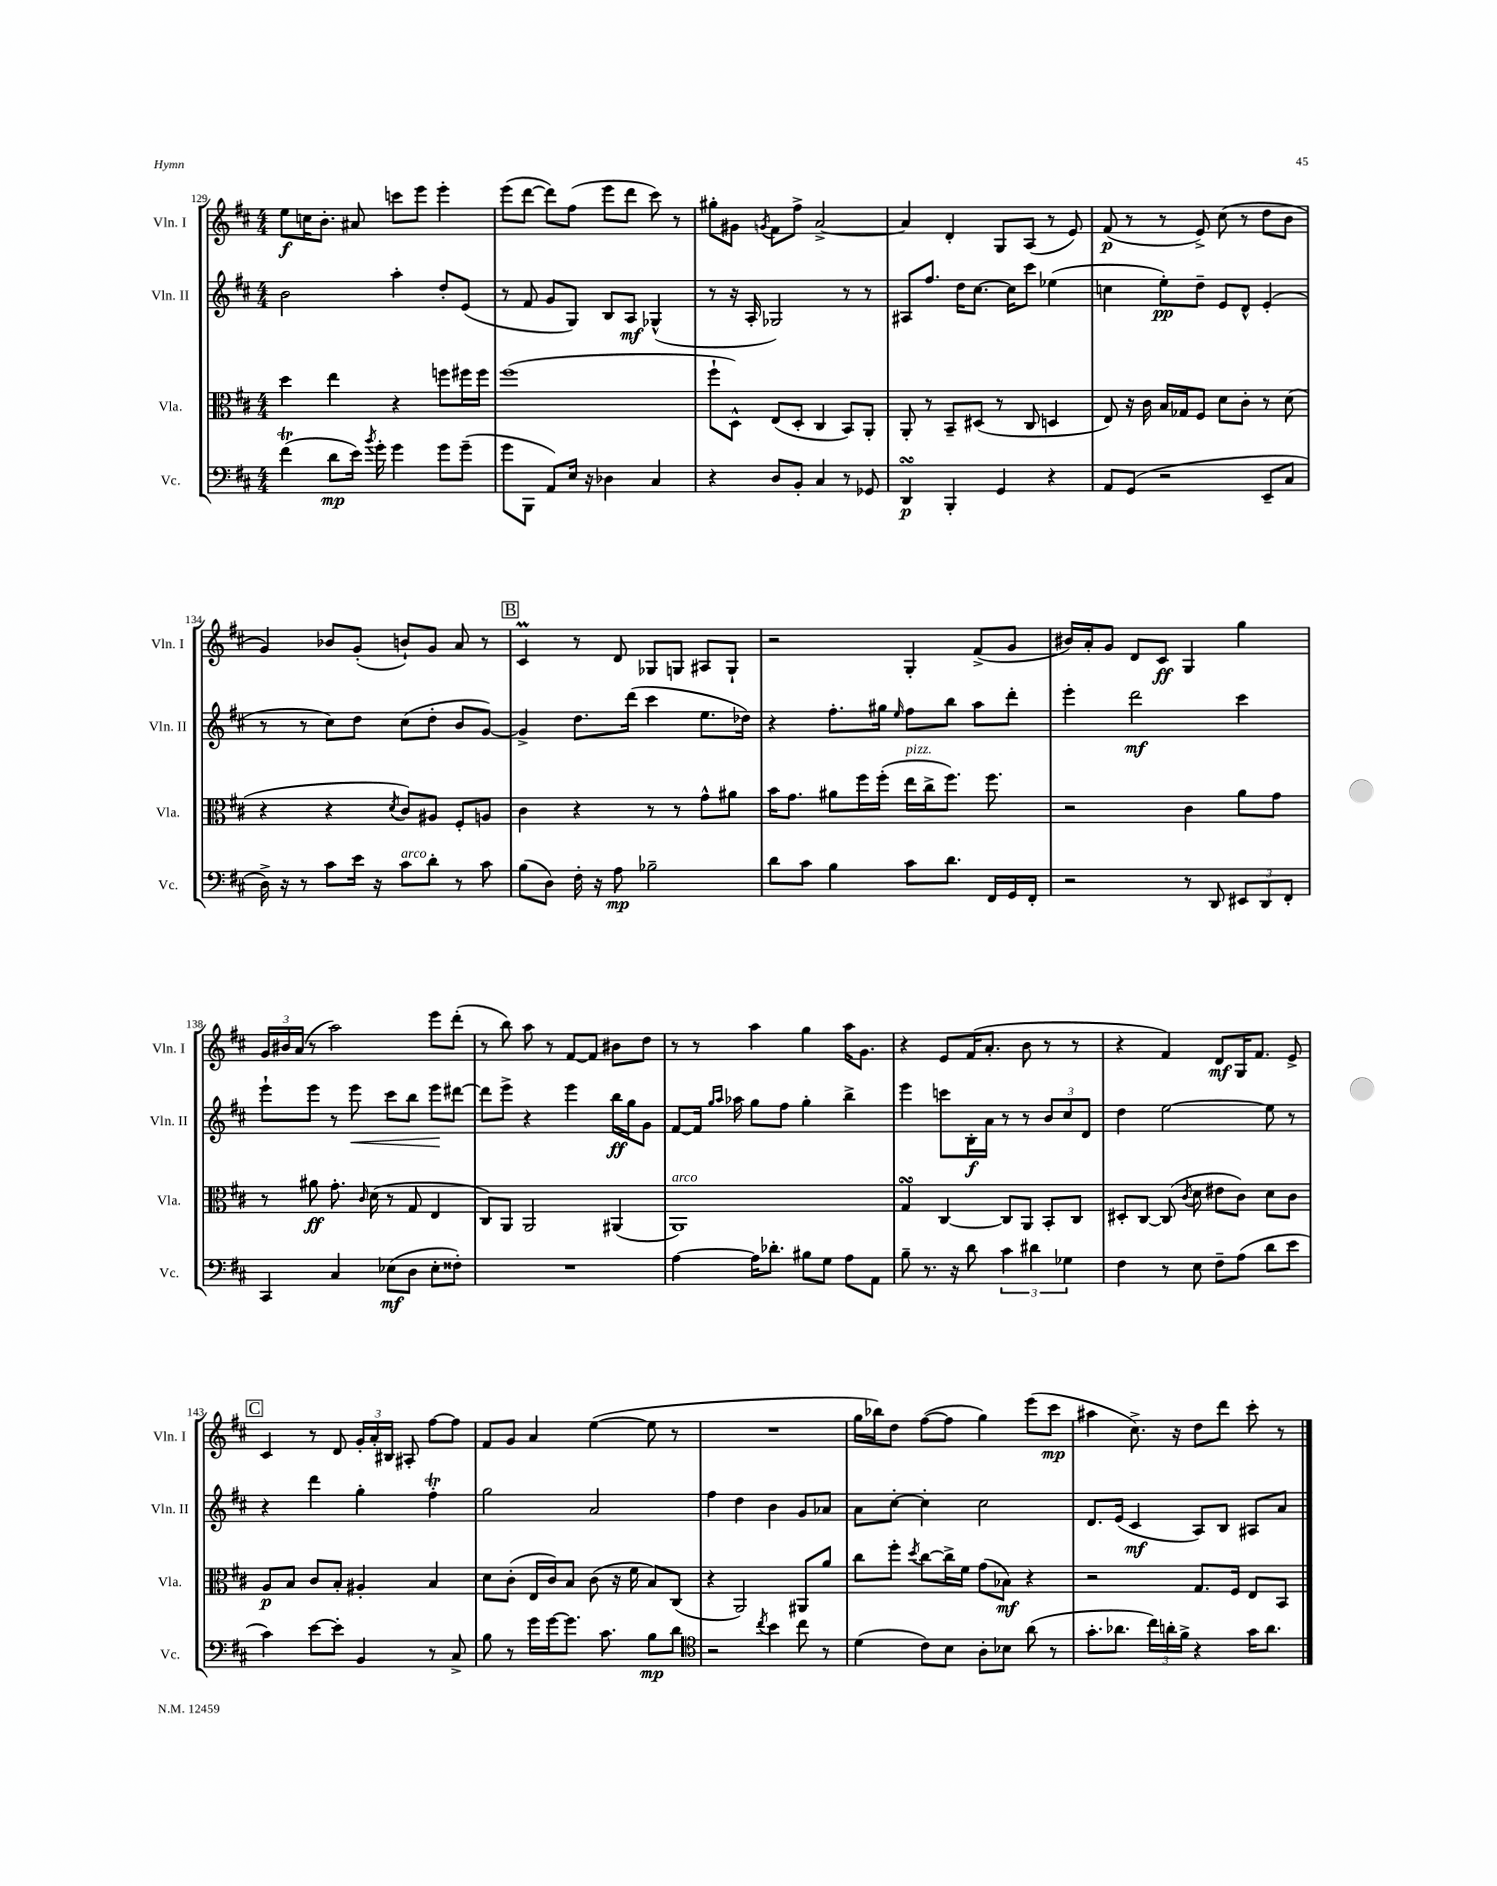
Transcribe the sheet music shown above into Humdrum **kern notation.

**kern	**kern	**kern	**kern
*staff4	*staff3	*staff2	*staff1
*clefF4	*clefC3	*clefG2	*clefG2
*k[f#c#]	*k[f#c#]	*k[f#c#]	*k[f#c#]
*M4/4	*M4/4	*M4/4	*M4/4
(4f#	4dd	2b	8ee
.	.	.	16cc
.	.	.	8.b'
8d	4ee	.	.
16e)	.	.	8a#
8qb	.	.	.
16g'	.	.	.
4g	4r	4aa'	8ccc
.	.	.	8eee
8g	8ff	8dd'	4eee'
(8g~	16ff#	(8e	.
.	16ff#	.	.
=	=	=	=
8g	(1ff#	8r	(8eee
8BBB	.	8f#	[8ddd
8AA)	.	8g	8ddd])
16E	.	8G)	(8ff#
16r	.	.	.
4D-	.	8B	8eee
.	.	8A	8ddd
4C#	.	(4G-^^	8ccc#)
.	.	.	8r
=	=	=	=
4r	8ff#`	8r	8gg#'
.	8D^^)	16r	8g#
.	.	16A'	.
.	.	.	8qg
8D	(8E	2G-)	8f#
8BB'	8D'	.	8ff#^
4C#	4C#	.	[2a^
8r	8BB)	8r	.
8GG-	8AA'	8r	.
=	=	=	=
4DD	8AA'	8A#	4a]
.	8r	8.ff#	.
4BBB'	8BB~	.	4d'
.	.	16dd	.
.	(8D#	[8.cc#	.
4GG	8r	.	8G
.	.	16cc#]	.
.	8C#	8ccc#	(8A
4r	4D	(4ee-	8r
.	.	.	8e)
=	=	=	=
8AA	8E)	4cc	(8f#
(8GG	16r	.	8r
.	16c#	.	.
2r	16B	8ee')	8r
.	16G-	.	.
.	8F#	8dd~	8e^)
.	8d	8e	(8cc#
.	8c#'	8d^^	8r
8EE~	8r	(4e'	8dd
8C#	(8d	.	8b
=	=	=	=
16D^)	4r	8r	4g)
16r	.	.	.
8r	.	8r	.
8c#	4r	8cc#)	8b-
16e	.	8dd	(8g'
16r	.	.	.
.	8qd	.	.
8c#	8c#)	(8cc#	8b`)
8d'	8A#	8dd'	8g
8r	8F#'	8b	8a
8c#	8A	[8g)	8r
=	=	=	=
(8B	4c#	4g^]	4c#
8D)	.	.	.
16F#'	4r	8.dd	8r
16r	.	.	.
8A	.	.	8d
.	.	(16ddd	.
2B-~	8r	4ccc#	8G-
.	8r	.	8G
.	8g^^	8.ee	8A#
.	8a#	.	8G`
.	.	16dd-)	.
=	=	=	=
8d	16b	4r	2r
.	8.g	.	.
8c#	.	.	.
4B	8a#	8.ff#'	.
.	16ff#	.	.
.	(16ff#'	16gg#	.
.	.	16qqee	.
8c#	16ee	8ff#	4G'
.	16cc#^	.	.
8.d	8.ff#)	8bb	.
.	.	8aa	(8f#^
16FF#	8.ff#	.	.
16GG	.	8ddd'	8g
16FF#'	.	.	.
=	=	=	=
2r	2r	4eee'	16b#)
.	.	.	16a'
.	.	.	8g
.	.	2ddd	8d
.	.	.	8c#
8r	4c#	.	4G
8DD	.	.	.
12EE#	8a	4ccc#	4gg
12DD	.	.	.
.	8g	.	.
12FF#'	.	.	.
=	=	=	=
4CC#	8r	8eee`	24g
.	.	.	24b#
.	.	.	(24a
.	8a#	8eee	8r
4C#	8.g'	8r	2aa)
.	.	8eee	.
.	16qqc#	.	.
.	(16d	.	.
(8E-	8r	8ccc#	.
8D	8G	8bb	.
8E-'	4E	8eee	8eee
8F##')	.	[8ddd#	(8ddd'
=	=	=	=
1r	8C#)	8ddd#]	8r
.	8AA	8eee^	8bb)
.	2AA	4r	8aa
.	.	.	8r
.	.	4eee	[8f#
.	.	.	8f#]
.	(4AA#	16bb	8b#
.	.	16gg	.
.	.	8g	8dd
=	=	=	=
[4A	1AA)	[8f#	8r
.	.	16f#]	8r
.	.	16qqgg	.
.	.	16qqaa	.
.	.	16aa-	.
16A]	.	8gg	4aa
8.d-'	.	.	.
.	.	8ff#	.
8B#	.	4gg'	4gg
8G	.	.	.
8A	.	4bb^	16aa
.	.	.	8.g
8AA	.	.	.
=	=	=	=
8B~	4G	4eee	4r
8.r	.	.	.
.	[4C#	8ccc	8e
16r	.	.	.
8d	.	16B'	(16f#
.	.	16a	8.a'
6c#	8C#]	8r	.
.	8AA	8r	8b
6d#	.	.	.
.	8BB'	12b	8r
6G-	.	12cc#	.
.	8C#	.	8r
.	.	12d	.
=	=	=	=
4F#	8D#'	4dd	4r
.	[8C#	.	.
8r	(8C#]	[2ee	4f#)
.	8qc#	.	.
8E	8d	.	.
8F#~	8e#	.	8d
(8A	8c#)	.	16G
.	.	.	8.f#
8d	8d	8ee]	.
8e	8c#	8r	8e^
=	=	=	=
4c#)	8A	4r	4c#
.	8B	.	.
[8e	8c#	4ddd	8r
8e']	8B'	.	8d
4BB	4A#'	4gg'	24g'
.	.	.	24a'
.	.	.	24B#
.	.	.	8A#'
8r	4B	4ff#'	[8ff#
8C#^	.	.	8ff#]
=	=	=	=
8B	8d	2gg	8f#
8r	(8c#'	.	8g
16g	16E	.	4a
[16g	16c#)	.	.
8.g]	8B	.	.
.	(8c#	2a	([4ee
8.c#	.	.	.
.	16r	.	.
.	16f#	.	.
8B	8B)	.	8ee]
8d	(8C#	.	8r
=	=	=	=
*clefC4	*	*	*
2r	4r	4ff#	1r
.	2AA)	4dd	.
8qcc#	.	.	.
4b	.	4b	.
8cc#	8AA#	8g	.
8r	8a	8a-	.
=	=	=	=
(4d	8cc#	8a	16gg
.	.	.	16bb-)
.	8ff#'	[8cc#'	8dd
.	8qdd	.	.
8c#)	[8cc#	4cc#']	([8ff#
8B	16cc#^]	.	8ff#]
.	16f#	.	.
8A'	(8g	2cc#	4gg)
8B-	8B-)	.	.
(8a	4r	.	(8eee
8r	.	.	8ccc#
=	=	=	=
8.g'	2r	8.d	4aa#
8.a-	.	(16e	.
.	.	4c#	8.cc#^)
24cc#)	.	.	.
24a'	.	.	.
.	.	.	16r
24f#^	.	.	.
4r	8.G	8A)	8dd
.	.	8B	8ddd
.	16F#	.	.
16g	8E	8A#	8ccc#'
8.a	.	.	.
.	8BB	8a	8r
==	==	==	==
*-	*-	*-	*-
